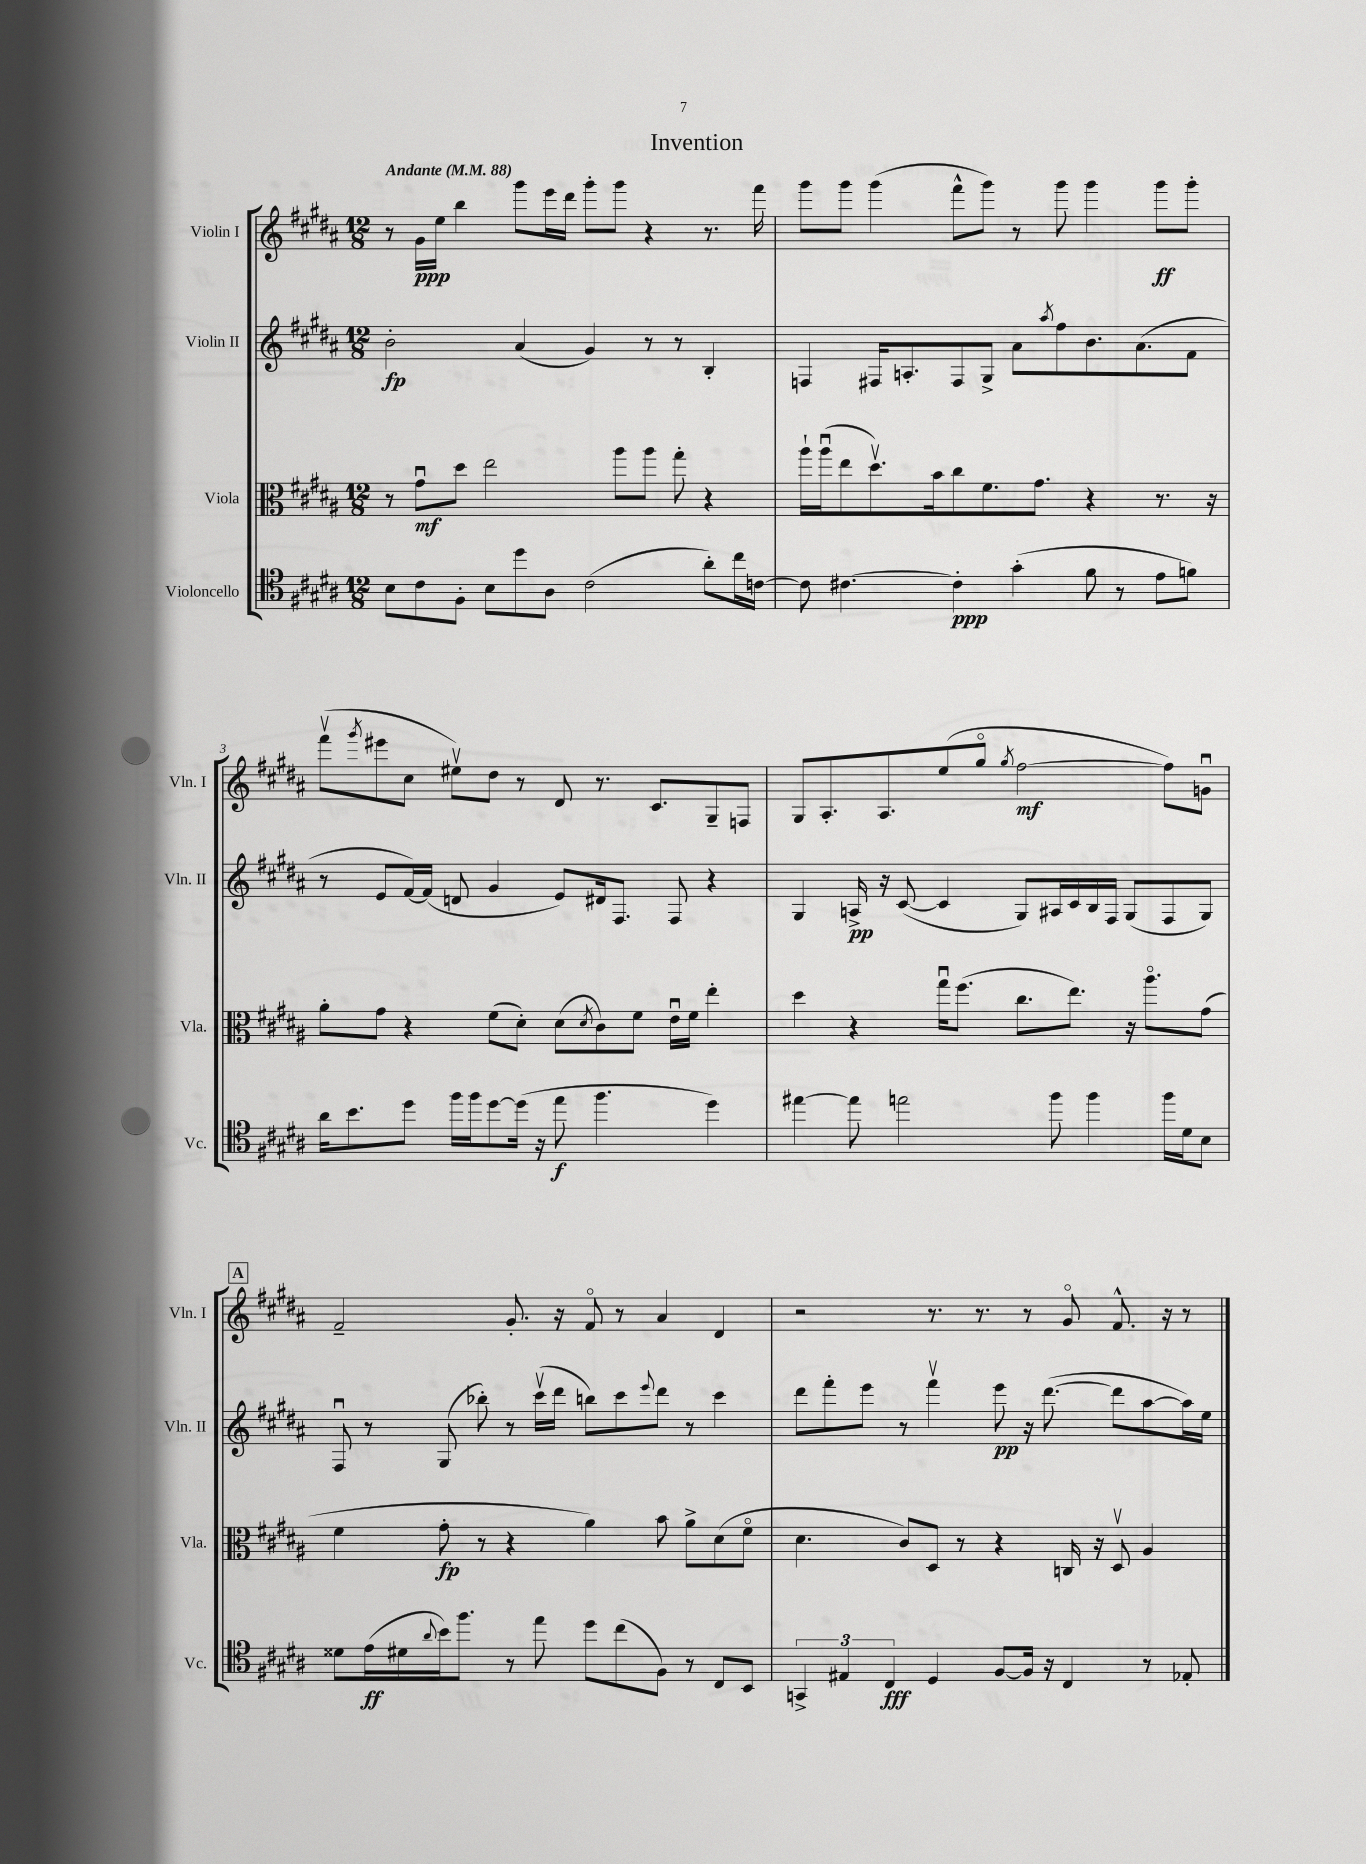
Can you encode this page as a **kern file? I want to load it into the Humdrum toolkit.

**kern	**kern	**kern	**kern
*staff4	*staff3	*staff2	*staff1
*clefC4	*clefC3	*clefG2	*clefG2
*k[f#c#g#d#a#]	*k[f#c#g#d#a#]	*k[f#c#g#d#a#]	*k[f#c#g#d#a#]
*M12/8	*M12/8	*M12/8	*M12/8
*MM88	*MM88	*MM88	*MM88
8B\L	8r	2b'\	8r
8c#\	8g#u\L	.	16g#\LL
.	.	.	16ee\JJ
8F#'\J	8dd#\J	.	4bb\
8B\L	2ee\	.	.
8dd#\	.	(4a#/	8ggg#\L
8A#\J	.	.	16eee\L
.	.	.	16ddd#\JJ
(2c#\	.	4g#/)	8ggg#'\L
.	8aa#\L	.	8ggg#\J
.	8aa#\J	8r	4r
.	8gg#'\	8r	.
8a#'\L)	4r	4B'/	8.r
16cc#\L	.	.	.
[16c\JJ	.	.	16fff#\
=	=	=	=
8c\]	16aa#`\LL	4F/	8ggg#\L
.	(16aa#u\J	.	.
[4.c#\	8ee\	.	8ggg#\J
.	8.dd#v\)	16F#/LK	(4ggg#\
.	.	8.A'/	.
.	16b\k	.	.
4c#'\]	8cc#\	8F#/	8fff#^^\L
.	8.f#\	8G#^/J	8ggg#\J)
(4g#'\	.	8a#\L	8r
.	8.g#\J	.	.
.	.	8qaa#/	.
.	.	8ff#\	8ggg#\
8f#\	4r	8.b\	4ggg#\
8r	.	.	.
.	.	(8.a#\	.
8e\L	8.r	.	8ggg#\L
8f\J)	.	8f#\J	8ggg#'\J
.	16r	.	.
=	=	=	=
16a#\LK	8a#'\L	8r	(8fff#v\L
8.b\	.	.	.
.	.	.	8qggg#/
.	8g#\J	8e/L	8eee#\
8dd#\J	4r	[16f#/L)	8cc#\J
.	.	(16f#/]JJ	.
16ff#\LL	.	8d/	8ee#v\L)
16ff#\J	.	.	.
[8dd#\	(8f#\L	4g#/	8dd#\J
(16dd#\]Jk	8d#'\J)	.	8r
16r	.	.	.
8ee\	(8d#\L	8e/L)	8d#/
.	8qd#/	.	.
4.ff#\	8c#\)	16d#/k	8.r
.	.	8.F#/J	.
.	8f#\J	.	.
.	.	.	8.c#/L
.	16eu\LL	8F#/	.
.	16f#\JJ	.	.
4dd#\)	4ee'\	4r	8G#~/
.	.	.	8F/J
=	=	=	=
[4ee#\	4dd#\	4G#/	8G#/L
.	.	.	8.A#'/
8ee#\]	4r	16A^/	.
.	.	16r	8.A#/
2ee\	.	([8c#/	.
.	16gg#u\LK	4c#/]	(8ee/
.	(8.ff#\J	.	.
.	.	.	8gg#o/J
.	.	.	8qgg#/
.	8.cc#\L	8G#/L)	[2ff#\
8ff#\	.	16A#/L	.
.	8.ee\J)	16c#/	.
4ff#\	.	16B/	.
.	.	16F#/JJ	.
.	16r	(8G#/L	.
.	8.aa#o\L	.	.
16ff#\LL	.	8F#/	8ff#\]L)
16d#\J	.	.	.
8B\J	(8g#\J	8G#/J)	8gu\J
=	=	=	=
8d##\L	4f#\	8F#u/	2f#~/
(16e\L	.	8r	.
16d#\	.	.	.
8qqa#/	.	.	.
16b\J)	8g#'\	(8G#/	.
8.ff#\J	.	.	.
.	8r	8bb-'\)	.
8r	4r	8r	8.g#'/
8ee\	.	(16ccc#v\LL	.
.	.	16ddd#\JJ	16r
8dd#\L	4a#\)	8bb\L)	8f#o/
(8cc#\	.	8ccc#\	8r
.	.	8qqeee/	.
8F#\J)	8b\	8ddd#\J	4a#/
8r	8a#^\L	8r	.
8C#/L	(8d#\	4ccc#\	4d#/
8BB/J	8f#o\J	.	.
=	=	=	=
6GG^/	4.d#\	8ddd#\L	2r
.	.	8fff#'\	.
6E#/	.	.	.
.	.	8eee\J	.
6C#/	.	.	.
.	8c#/L)	8r	.
4D#/	8D#/J	4fff#v\	8.r
.	8r	.	.
.	.	.	8.r
[8F#/L	4r	8eee\	.
16F#/]Jk	.	16r	8r
16r	.	([8.ddd#\	.
4C#/	16C/	.	8g#o/
.	16r	.	.
.	8D#v/	8ddd#\]L	8.f#^^/
8r	4A#/	[8aa#\	.
.	.	.	16r
8E-'/	.	16aa#\]L)	8r
.	.	16ee\JJ	.
==	==	==	==
*-	*-	*-	*-
